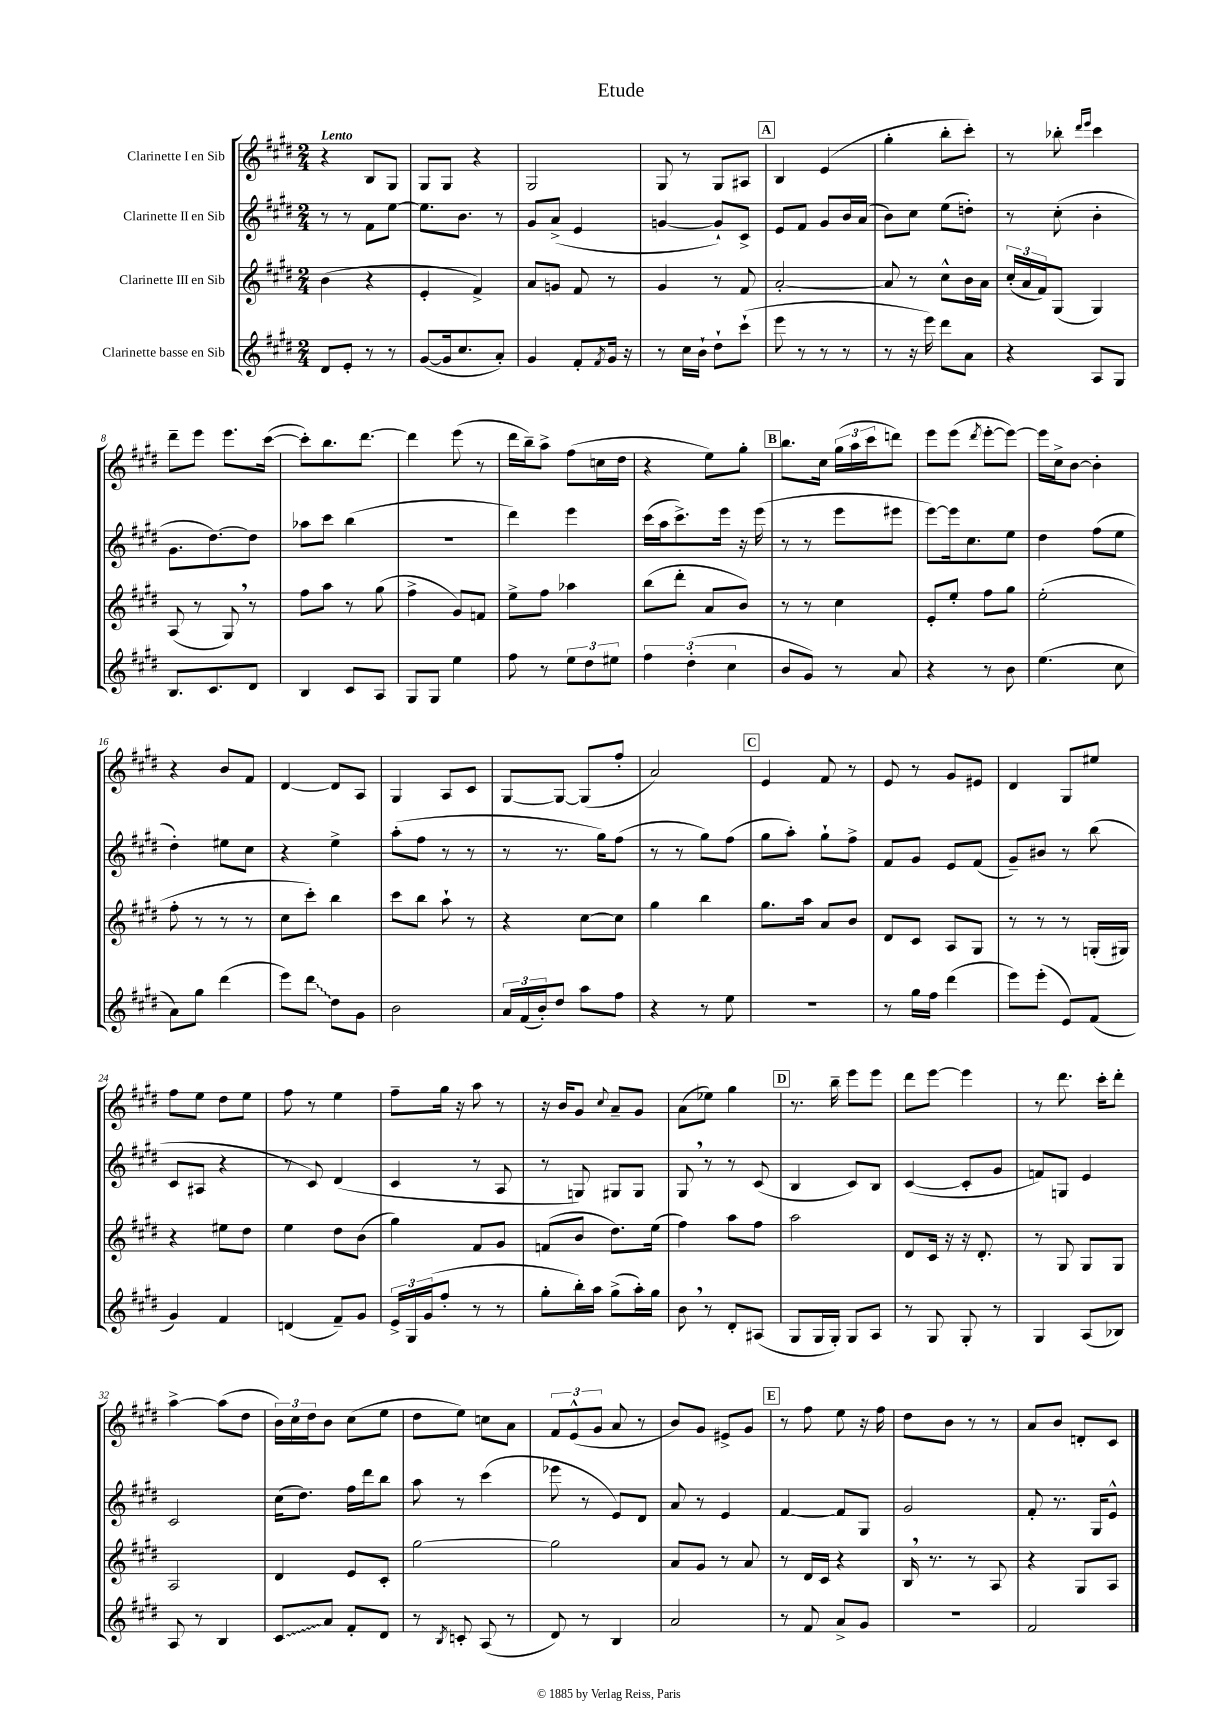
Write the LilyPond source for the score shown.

\header { title = "Etude" }
<<
\new StaffGroup <<
\new Staff = "s0" \with { instrumentName = "Clarinette I en Sib" } {
    \clef treble \key e \major \numericTimeSignature \time 2/4 \tempo "Lento"
    r4 b8 gis8 |
    gis8 gis8 r4 |
    gis2 |
    gis8 r8 gis8 ais8 |
    \mark \markup { \box "A" } b4 e'4( |
    gis''4-. b''8-. cis'''8-.) |
    r8 bes''8-. \grace { dis'''16 e'''16 } cis'''4 |
    dis'''8-- e'''8 e'''8. cis'''16~( |
    cis'''8-.) b''8. dis'''8.~ |
    dis'''4 e'''8( r8 |
    dis'''16 b''16--) a''8-> fis''8( c''16 dis''16 |
    r4 e''8) gis''8-. |
    \mark \markup { \box "B" } b''8. cis''16 \tuplet 3/2 { gis''16( a''16 cis'''16 } d'''8) |
    e'''8 e'''8( \acciaccatura { dis'''8 } e'''8~-. e'''8~) |
    e'''16 cis''16-> b'8~ b'4-. |
    r4 b'8 fis'8 |
    dis'4~ dis'8 a8 |
    gis4 a8 cis'8 |
    gis8~ gis8~ gis8( fis''8-. |
    a'2) |
    \mark \markup { \box "C" } e'4 fis'8 r8 |
    e'8 r8 gis'8 eis'8 |
    dis'4 gis8 eis''8 |
    fis''8 e''8 dis''8 e''8 |
    fis''8 r8 e''4 |
    fis''8-- gis''16 r16 a''8 r8 |
    r16 b'16 gis'8 \appoggiatura { cis''8 } a'8-- gis'8 |
    a'8( ees''8) gis''4 |
    \mark \markup { \box "D" } r8. b''16-- e'''8 e'''8 |
    dis'''8 e'''8~ e'''4 |
    r8 dis'''8. cis'''16-. dis'''8-. |
    a''4~-> a''8( dis''8 |
    \tuplet 3/2 { b'16) cis''16 dis''16 } b'8 cis''8( e''8 |
    dis''8 e''8) c''8 a'8 |
    \tuplet 3/2 { fis'8 e'8-^( gis'8 } a'8 r8 |
    b'8) gis'8 eis'8-> gis'8 |
    \mark \markup { \box "E" } r8 fis''8 e''8 r16 fis''16 |
    dis''8 b'8 r8 r8 |
    a'8 b'8 d'8-. cis'8 \bar "|." |
}
\new Staff = "s1" \with { instrumentName = "Clarinette II en Sib" } {
    \clef treble \key e \major \numericTimeSignature \time 2/4
    r8 r8 fis'8 e''8~ |
    e''8. b'8. r8 |
    gis'8 a'8->( e'4 |
    g'4~ g'8-!) cis'8-> |
    \mark \markup { \box "A" } e'8 fis'8 gis'8 b'16 a'16( |
    b'8) cis''8 e''8( d''8-.) |
    r8 cis''8-.( b'4-. |
    gis'8. dis''8.~) dis''8 |
    aes''8 cis'''8 b''4( |
    R2 |
    dis'''4) e'''4 |
    cis'''16( a''16 cis'''8.->) e'''16 r16 e'''16( |
    \mark \markup { \box "B" } r8 r8 e'''8 eis'''8 |
    e'''8~) e'''16 cis''8. e''8 |
    dis''4 fis''8( e''8 |
    dis''4-.) eis''8 cis''8 |
    r4 e''4-> |
    a''8-.( fis''8 r8 r8 |
    r8 r8. gis''16) fis''8( |
    r8 r8 gis''8) fis''8( |
    \mark \markup { \box "C" } gis''8 a''8-.) gis''8-! fis''8-> |
    fis'8 gis'8 e'8 fis'8( |
    gis'8--) bis'8 r8 b''8( |
    cis'8 ais8 r4 |
    r8 cis'8) dis'4( |
    cis'4 r8 a8 |
    r8 g8) gis8 gis8 |
    gis8 \breathe r8 r8 cis'8( |
    \mark \markup { \box "D" } b4 cis'8) b8 |
    cis'4~( cis'8-. gis'8 |
    f'8) g8 e'4 |
    cis'2 |
    cis''16( dis''8.) fis''16 dis'''16 b''8 |
    a''8 r8 cis'''4( |
    ees'''8 r8 e'8) dis'8 |
    a'8 r8 e'4 |
    \mark \markup { \box "E" } fis'4~ fis'8 gis8 |
    gis'2 |
    fis'8-. r8. gis16 e'8-^ \bar "|." |
}
\new Staff = "s2" \with { instrumentName = "Clarinette III en Sib" } {
    \clef treble \key e \major \numericTimeSignature \time 2/4
    b'4( r4 |
    e'4-. fis'4->) |
    a'8 g'8 fis'8 r8 |
    gis'4 r8 fis'8 |
    \mark \markup { \box "A" } a'2~-. |
    a'8 r8 cis''8-^ b'16 a'16 |
    \tuplet 3/2 { cis''16-.( a'16 fis'16) } gis8( gis4) |
    a8( r8 gis8) \breathe r8 |
    fis''8 a''8 r8 gis''8( |
    fis''4-> gis'8) f'8 |
    e''8-> fis''8 aes''4 |
    b''8( dis'''8-. a'8 b'8) |
    \mark \markup { \box "B" } r8 r8 cis''4 |
    e'8-. e''8-. fis''8 gis''8 |
    e''2-.( |
    fis''8-. r8 r8 r8 |
    cis''8 cis'''8-.) b''4 |
    cis'''8 b''8 a''8-! r8 |
    r4 cis''8~ cis''8 |
    gis''4 b''4 |
    \mark \markup { \box "C" } gis''8. a''16 a'8 b'8 |
    dis'8 cis'8 a8 gis8 |
    r8 r8 r8 g16-.( gis16) |
    r4 eis''8 dis''8 |
    e''4 dis''8 b'8( |
    gis''4) fis'8 gis'8 |
    f'8( b'8 dis''8.) e''16( |
    fis''4) a''8 fis''8 |
    \mark \markup { \box "D" } a''2 |
    dis'8 cis'16 r16 r16 dis'8.-. |
    r8 gis8 gis8 gis8 |
    a2 |
    dis'4 e'8 cis'8-. |
    gis''2~ |
    gis''2 |
    a'8 gis'8 r8 a'8 |
    \mark \markup { \box "E" } r8 dis'16 cis'16 r4 |
    b16 \breathe r8. r8 a8 |
    r4 gis8 a8 \bar "|." |
}
\new Staff = "s3" \with { instrumentName = "Clarinette basse en Sib" } {
    \clef treble \key e \major \numericTimeSignature \time 2/4
    dis'8 e'8-. r8 r8 |
    gis'8~( gis'16 cis''8. a'8-.) |
    gis'4 fis'8-. \acciaccatura { fis'8 } gis'16 r16 |
    r8 cis''16 b'16-! dis''8-! cis'''8-!( |
    \mark \markup { \box "A" } e'''8 r8 r8 r8 |
    r8 r16 e'''16) dis'''8 a'8 |
    r4 a8 gis8 |
    b8. cis'8. dis'8 |
    b4 cis'8 a8 |
    gis8 gis8 e''4 |
    fis''8 r8 \tuplet 3/2 { e''8 dis''8 eis''8 } |
    \tuplet 3/2 { fis''4 dis''4-.( cis''4 } |
    \mark \markup { \box "B" } b'8 gis'8) r8 a'8 |
    r4 r8 b'8 |
    e''4.( cis''8 |
    a'8) gis''8 dis'''4( |
    e'''8) \once \override Glissando.style = #'zigzag dis'''8\glissando dis''8 gis'8 |
    b'2 |
    \tuplet 3/2 { a'16 fis'16( b'16-.) } dis''8 a''8 fis''8 |
    r4 r8 e''8 |
    \mark \markup { \box "C" } r2 |
    r8 gis''16 fis''16 dis'''4( |
    e'''8) e'''8-.( e'8) fis'8( |
    gis'4) fis'4 |
    d'4( fis'8--) gis'8 |
    \tuplet 3/2 { e'16-> gis16 gis'16( } fis''8-. r8 r8 |
    gis''8-. b''16-.) a''16 gis''8->( a''16-.) gis''16 |
    b'8 \breathe r8 dis'8-. ais8( |
    \mark \markup { \box "D" } gis8 gis16 gis16-.) gis8 a8 |
    r8 gis8 gis8-. r8 |
    gis4 a8( bes8) |
    a8 r8 b4 |
    \once \override Glissando.style = #'zigzag cis'8\glissando a'8 fis'8-. dis'8 |
    r8 \acciaccatura { b8 } c'8-. a8( r8 |
    dis'8) r8 b4 |
    a'2 |
    \mark \markup { \box "E" } r8 fis'8 a'8-> gis'8 |
    r2 |
    fis'2 \bar "|." |
}
>>
>>
